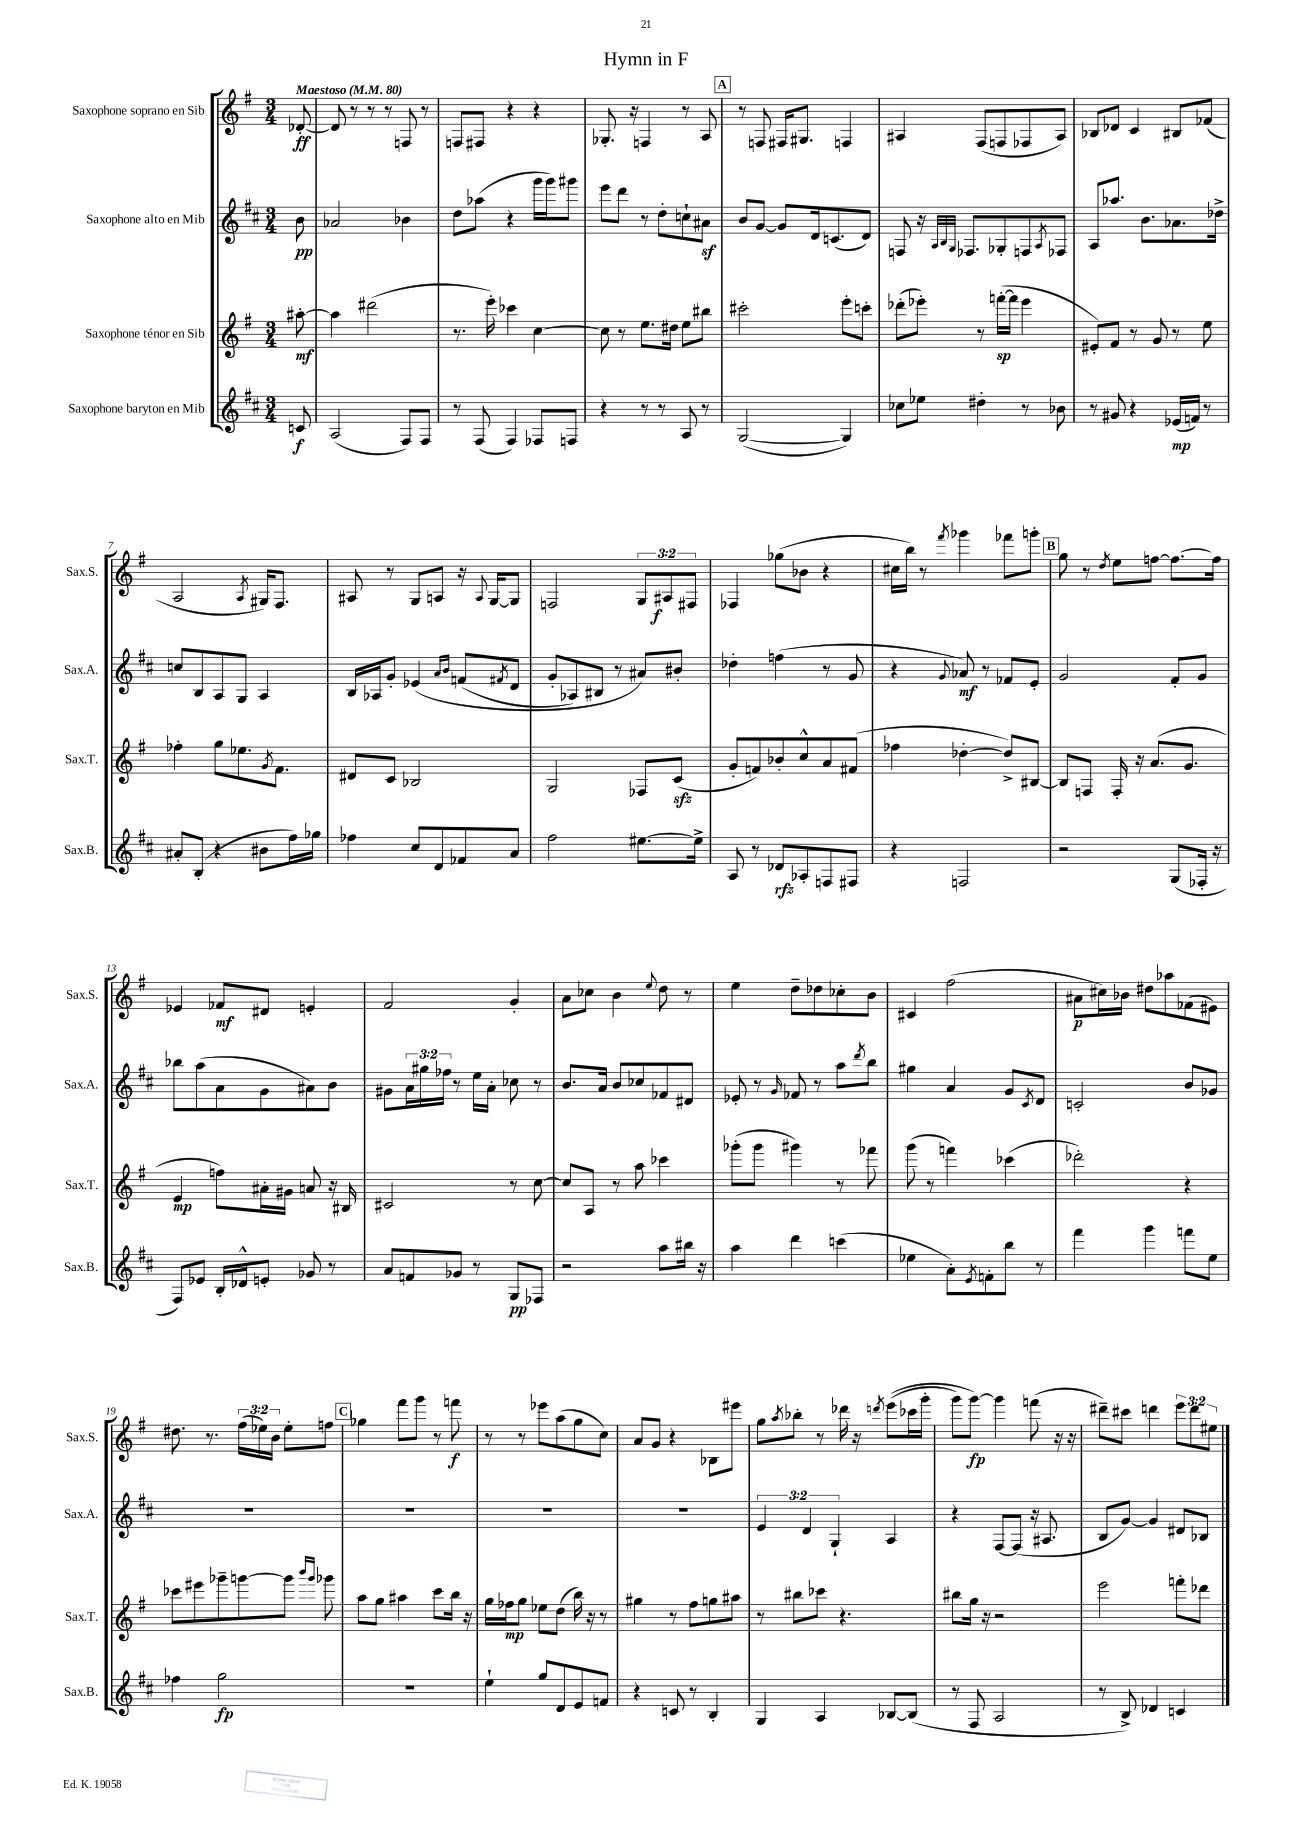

**kern	**dynam	**kern	**dynam	**kern	**dynam	**kern	**dynam
*part4	*part4	*part3	*part3	*part2	*part2	*part1	*part1
*staff4	*staff4	*staff3	*staff3	*staff2	*staff2	*staff1	*staff1
*I"Saxophone baryton en Mib	*	*I"Saxophone ténor en Sib	*	*I"Saxophone alto en Mib	*	*I"Saxophone soprano en Sib	*
*I'Sax.B.	*	*I'Sax.T.	*	*I'Sax.A.	*	*I'Sax.S.	*
*clefG2	*	*clefG2	*	*clefG2	*	*clefG2	*
*k[f#c#]	*	*k[f#]	*	*k[f#c#]	*	*k[f#]	*
*M3/4	*	*M3/4	*	*M3/4	*	*M3/4	*
*MM80	*	*MM80	*	*MM80	*	*MM80	*
=	=	=	=	=	=	=	=
!	!	!	!	!	!	!LO:TX:a:B:t=Maestoso	!
8cn/	f	[8aa#X'\	mf	8b\	pp	[8d-X'/	ff
=1	=1	=1	=1	=1	=1	=1	=1
(2A/	.	4aa#\]	.	2a-X/	.	8d-/]	.
.	.	.	.	.	.	8r	.
.	.	(2ddd#X\	.	.	.	8r	.
.	.	.	.	.	.	8r	.
8F#/L)	.	.	.	4b-X\	.	8Fn/	.
8F#/J	.	.	.	.	.	8r	.
=2	=2	=2	=2	=2	=2	=2	=2
8r	.	8.r	.	8dd\L	.	8Fn/L	.
(8F#/	.	.	.	(8aa-X\J	.	8F#X/J	.
.	.	16eee'\)	.	.	.	.	.
4F#/)	.	4ccc-X\	.	4r	.	4r	.
8F-X/L	.	[4cc\	.	16ggg\LL	.	4r	.
.	.	.	.	16ggg\J)	.	.	.
8Fn/J	.	.	.	8ggg#X\J	.	.	.
=3	=3	=3	=3	=3	=3	=3	=3
4r	.	8cc\]	.	8eee\L	.	8.G-X'/	.
.	.	8r	.	8ddd\J	.	.	.
.	.	.	.	.	.	16r	.
8r	.	8.ee\L	.	8r	.	4Fn/	.
8r	.	.	.	8dd'\L	.	.	.
.	.	16dd#X\Jk	.	.	.	.	.
8A/	.	8ee\L	.	8ccn`\	.	8r	.
8r	.	8bb#X\J	.	8a#Xz\J	.	8A/	.
!!LO:REH:place=s1:t=A
=4	=4	=4	=4	=4	=4	=4	=4
([2G/	.	2ccc#X'\	.	8b/L	.	8r	.
.	.	.	.	[8g/J	.	8Fn/	.
.	.	.	.	8g/L]	.	16F#X/KL	.
.	.	.	.	.	.	8.G#X/J	.
.	.	.	.	16d/k	.	.	.
.	.	.	.	(8.cn/	.	.	.
4G/])	.	8eee'\L	.	.	.	4Fn/	.
.	.	8cccn'\J	.	8d/J)	.	.	.
=5	=5	=5	=5	=5	=5	=5	=5
8cc-X\L	.	(8ddd-X'\L	.	8Fn/	.	4A#X/	.
8ee-X\J	.	8eee-X'\J)	.	16r	.	.	.
.	.	.	.	32qqA/LLL	.	.	.
.	.	.	.	32qqB/	.	.	.
.	.	.	.	32qqG/JJJ	.	.	.
.	.	.	.	8.F-X/L	.	.	.
4dd#X'\	.	8r	.	.	.	(8F#/L	.
.	.	([16fffn'\LL	sp	8G-X'/	.	8Fn/	.
.	.	16fff\JJ]	.	.	.	.	.
8r	.	4eee-\	.	8Fn/	.	8F-X/	.
.	.	.	.	8qA/	.	.	.
8b-X\	.	.	.	8F-X/J	.	8A#/J)	.
=6	=6	=6	=6	=6	=6	=6	=6
8r	.	8e#X'/L)	.	8A/L	.	8B-X/L	.
8g#X/	.	8f#/J	.	8.aa-X/J	.	8d-X/J	.
4r	.	8r	.	.	.	4c/	.
.	.	.	.	8.b\L	.	.	.
.	.	8g/	.	.	.	.	.
(16e-X/LL	mp	8r	.	8.a-X\	.	8B#X/L	.
16fn/JJ)	.	.	.	.	.	.	.
8r	.	8ee\	.	.	.	(8f-X/J	.
.	.	.	.	16dd-X^\Jk	.	.	.
!!LO:LB:g=z
=7	=7	=7	=7	=7	=7	=7	=7
8a#X'/L	.	4ff-X'\	.	8ccn/L	.	2A/	.
(8B'/J	.	.	.	8B/	.	.	.
4r	.	8gg\L	.	8A/	.	.	.
.	.	8.ee-X\	.	8G/J	.	.	.
.	.	.	.	.	.	8qA/	.
8b#X\L	.	.	.	4A/	.	16G#X/KL)	.
.	.	8qg/	.	.	.	.	.
.	.	8.f#\J	.	.	.	8.F#/J	.
16ff#\L)	.	.	.	.	.	.	.
16gg-X\JJ	.	.	.	.	.	.	.
=8	=8	=8	=8	=8	=8	=8	=8
4ff-X\	.	8d#X/L	.	16B/LL	.	8A#X/	.
.	.	.	.	16A-X/J	.	.	.
.	.	8c/J	.	8g'/J	.	8r	.
8cc#/L	.	2B-X/	.	(4e-X/	.	8G/L	.
8d/	.	.	.	.	.	8An/J	.
.	.	.	.	16qqa/LL	.	.	.
.	.	.	.	16qqb/JJ	.	.	.
8f-X/	.	.	.	(8fn/L	.	16r	.
.	.	.	.	.	.	8qqA/	.
.	.	.	.	.	.	[16G/KL	.
.	.	.	.	8qf#X/	.	.	.
8a/J	.	.	.	8d/J	.	8G/J]	.
=9	=9	=9	=9	=9	=9	=9	=9
2ff#\	.	2G/	.	8g'/L	.	2Fn/	.
.	.	.	.	8A-X/)	.	.	.
.	.	.	.	8B#X/J	.	.	.
.	.	.	.	8r	.	.	.
[8.ee#X\L	.	8F-X/L	.	8a#X/L)	.	12G/L	.
.	.	.	.	.	.	12A#X/	f
.	.	(8czz/J	.	8b#X'/J	.	.	.
.	.	.	.	.	.	12F#X/J	.
16ee#^\Jk]	.	.	.	.	.	.	.
=10	=10	=10	=10	=10	=10	=10	=10
8A/	.	8g'/L	.	4dd-X'\	.	4F-X/	.
8r	.	8fn/)	.	.	.	.	.
8d-X/L	rfz	8b-X'/	.	(4ffn\	.	(8gg-X\L	.
8A-X'/	.	8cc^^/	.	.	.	8b-X\J	.
8Fn/	.	8a/	.	8r	.	4r	.
8F#X/J	.	(8f#X/J	.	8g/	.	.	.
=11	=11	=11	=11	=11	=11	=11	=11
4r	.	4ff-X\	.	4r	.	16cc#X\LL	.
.	.	.	.	.	.	16bb\JJ)	.
.	.	.	.	.	.	8r	.
.	.	.	.	8qqg/	.	8qfff#/	.
2Fn/	.	[4dd-X'\	.	8a-X/)	mf	4ggg-X\	.
.	.	.	.	8r	.	.	.
.	.	8dd-^/L])	.	8f-X/L	.	8fff-X\L	.
.	.	[8B#X/J	.	8e'/J	.	8gggn'\J	.
!!LO:REH:place=s1:t=B
=12	=12	=12	=12	=12	=12	=12	=12
2r	.	8B#/L]	.	2g/	.	8gg\	.
.	.	8Fn/J	.	.	.	8r	.
.	.	.	.	.	.	8qdd/	.
.	.	16F'/	.	.	.	8ee\L	.
.	.	16r	.	.	.	.	.
.	.	(8.a/L	.	.	.	[8ffn\J	.
(8G/L	.	.	.	8f#'/L	.	8.ff\L_	.
.	.	8.g/J	.	.	.	.	.
16F-X'/Jk	.	.	.	8g/J	.	.	.
16r	.	.	.	.	.	16ff\Jk]	.
!!LO:LB:g=z
=13	=13	=13	=13	=13	=13	=13	=13
8F#/L)	.	4e/	mp	8bb-X\L	.	4e-X/	.
8e-X/J	.	.	.	(8aa\	.	.	.
16B'/LL	.	8ffn\L)	.	8a\	.	8f-X/L	mf
16d-X^^/J	.	.	.	.	.	.	.
8en'/J	.	16a#X'\L	.	8g\	.	8d#X/J	.
.	.	16g#X\JJ	.	.	.	.	.
8g-X/	.	8an/	.	8a#X\)	.	4en'/	.
8r	.	16r	.	8b\J	.	.	.
.	.	16B#X/	.	.	.	.	.
=14	=14	=14	=14	=14	=14	=14	=14
8a/L	.	2c#X/	.	8g#X\L	.	2f#/	.
8fn/	.	.	.	24a\L	.	.	.
.	.	.	.	24gg#X\	.	.	.
.	.	.	.	24ff-X\JJ	.	.	.
8g-X/J	.	.	.	8r	.	.	.
8r	.	.	.	16ee\LL	.	.	.
.	.	.	.	16a'\JJ	.	.	.
8G/L	pp	8r	.	8cc-X\	.	4g'/	.
8F-X/J	.	[8cc\	.	8r	.	.	.
=15	=15	=15	=15	=15	=15	=15	=15
2r	.	8cc/L]	.	8.b/L	.	8a\L	.
.	.	8A/J	.	.	.	8cc-X\J	.
.	.	.	.	16a/Jk	.	.	.
.	.	8r	.	8b/L	.	4b\	.
.	.	8aa\	.	8cc-X/	.	.	.
.	.	.	.	.	.	8qqee/	.
8aa\L	.	4ccc-X\	.	8f-X/	.	8dd\	.
16bb#X\Jk	.	.	.	8d#X/J	.	8r	.
16r	.	.	.	.	.	.	.
=16	=16	=16	=16	=16	=16	=16	=16
4aa\	.	(8ggg-X'\L	.	8e-X'/	.	4ee\	.
.	.	8ggg-\J	.	8r	.	.	.
.	.	.	.	16qqg/	.	.	.
4ddd\	.	4ggg#X\)	.	8f-X/	.	8dd~\L	.
.	.	.	.	8r	.	8dd-X\	.
(4cccn\	.	8r	.	8aa\L	.	8cc-X'\	.
.	.	.	.	8qddd/	.	.	.
.	.	8fff-X\	.	8bb\J	.	8b\J	.
=17	=17	=17	=17	=17	=17	=17	=17
4ee-X\	.	(8ggg\	.	4gg#X\	.	4c#X/	.
.	.	8r	.	.	.	.	.
8a'\L)	.	4fffn\)	.	4a/	.	(2ff#\	.
8qe/	.	.	.	.	.	.	.
8fn'\	.	.	.	.	.	.	.
8bb\J	.	(4ccc-X\	.	8g/L	.	.	.
.	.	.	.	8qc#/	.	.	.
8r	.	.	.	8d/J	.	.	.
=18	=18	=18	=18	=18	=18	=18	=18
4fff#\	.	2ddd-X'\)	.	2cn'/	.	8a#X\L	p
.	.	.	.	.	.	16cc#X\L)	.
.	.	.	.	.	.	16b-X\JJ	.
4ggg\	.	.	.	.	.	8dd#X\L	.
.	.	.	.	.	.	8aa-X\	.
8fffn\L	.	4r	.	8b/L	.	(8f-X\	.
8ee\J	.	.	.	8g-X/J	.	8e#X\J)	.
!!LO:LB:g=z
=19	=19	=19	=19	=19	=19	=19	=19
4ff-X\	.	8ccc-X\L	.	2.r	.	8.dd#X\	.
.	.	8eee#X\	.	.	.	.	.
.	.	.	.	.	.	8.r	.
2gg\	fp	8ggg-X~\	.	.	.	.	.
.	.	[8gggn\	.	.	.	(24ff#\LL	.
.	.	.	.	.	.	24ee-X\)	.
.	.	.	.	.	.	24b\JJ	.
.	.	8ggg\J]	.	.	.	8ee-'\L	.
.	.	16qqbbb/LL	.	.	.	.	.
.	.	16qqggg/JJ	.	.	.	.	.
.	.	8ggg-X\	.	.	.	8ffn\J	.
!!LO:REH:place=s1:t=C
=20	=20	=20	=20	=20	=20	=20	=20
2.r	.	8aa\L	.	2.r	.	4gg-X\	.
.	.	8gg\J	.	.	.	.	.
.	.	4aa#X\	.	.	.	8fff#\L	.
.	.	.	.	.	.	8ggg\J	.
.	.	8ccc\L	.	.	.	8r	.
.	.	16bb\Jk	.	.	.	8fffn\	f
.	.	16r	.	.	.	.	.
=21	=21	=21	=21	=21	=21	=21	=21
4ee`\	.	16gg\LL	.	2.r	.	8r	.
.	.	16ff-X\J	mp	.	.	.	.
.	.	8gg\J	.	.	.	8r	.
8gg/L	.	8ee-X\L	.	.	.	8eee-X\L	.
8d/	.	(8dd\J	.	.	.	(8aa\	.
8e/	.	16bb\)	.	.	.	8gg\	.
.	.	16r	.	.	.	.	.
8fn/J	.	8r	.	.	.	8cc\J)	.
=22	=22	=22	=22	=22	=22	=22	=22
4r	.	4gg#X\	.	2.r	.	8a/L	.
.	.	.	.	.	.	8g/J	.
8cn/	.	8r	.	.	.	4r	.
8r	.	8ff#\L	.	.	.	.	.
4B'/	.	8ggn\	.	.	.	8B-X\L	.
.	.	8aa#X\J	.	.	.	8eee#X\J	.
=23	=23	=23	=23	=23	=23	=23	=23
4G/	.	8r	.	6e/	.	8gg\L	.
.	.	.	.	.	.	8qaa/	.
.	.	8bb#X\L	.	.	.	8bb-X'\J	.
.	.	.	.	6d/	.	.	.
4A/	.	8ccc-X\J	.	.	.	8r	.
.	.	.	.	6G`/	.	.	.
.	.	4.r	.	.	.	16ddd-X\	.
.	.	.	.	.	.	16r	.
.	.	.	.	.	.	8qdddn/	.
[8B-X/L	.	.	.	4A/	.	((8eee\L	.
(8B-/J]	.	.	.	.	.	16ccc-X\L	.
.	.	.	.	.	.	16ggg'\JJ	.
=24	=24	=24	=24	=24	=24	=24	=24
8r	.	8bb#X\L	.	4r	.	8ggg\L)	.
8F#/	.	16gg\Jk	.	.	.	[8ggg\J)	fp
.	.	16r	.	.	.	.	.
2A/	.	2r	.	[8F#/L	.	4ggg\]	.
.	.	.	.	(8F#/J]	.	.	.
.	.	.	.	16r	.	(8fffn\	.
.	.	.	.	8.A#X/	.	.	.
.	.	.	.	.	.	16r	.
.	.	.	.	.	.	16r	.
=25	=25	=25	=25	=25	=25	=25	=25
8r	.	2eee\	.	8B/L	.	8ddd#X~\L)	.
8B^/)	.	.	.	[8g/J)	.	8ccc#X\J	.
4d-X/	.	.	.	4g/]	.	4dddn\	.
4cn/	.	8fffn'\L	.	8d#X/L	.	12eee\L	.
.	.	.	.	.	.	12ddd\	.
.	.	8ddd-X\J	.	8B-X/J	.	.	.
.	.	.	.	.	.	12ee#X\J	.
==	==	==	==	==	==	==	==
*-	*-	*-	*-	*-	*-	*-	*-
